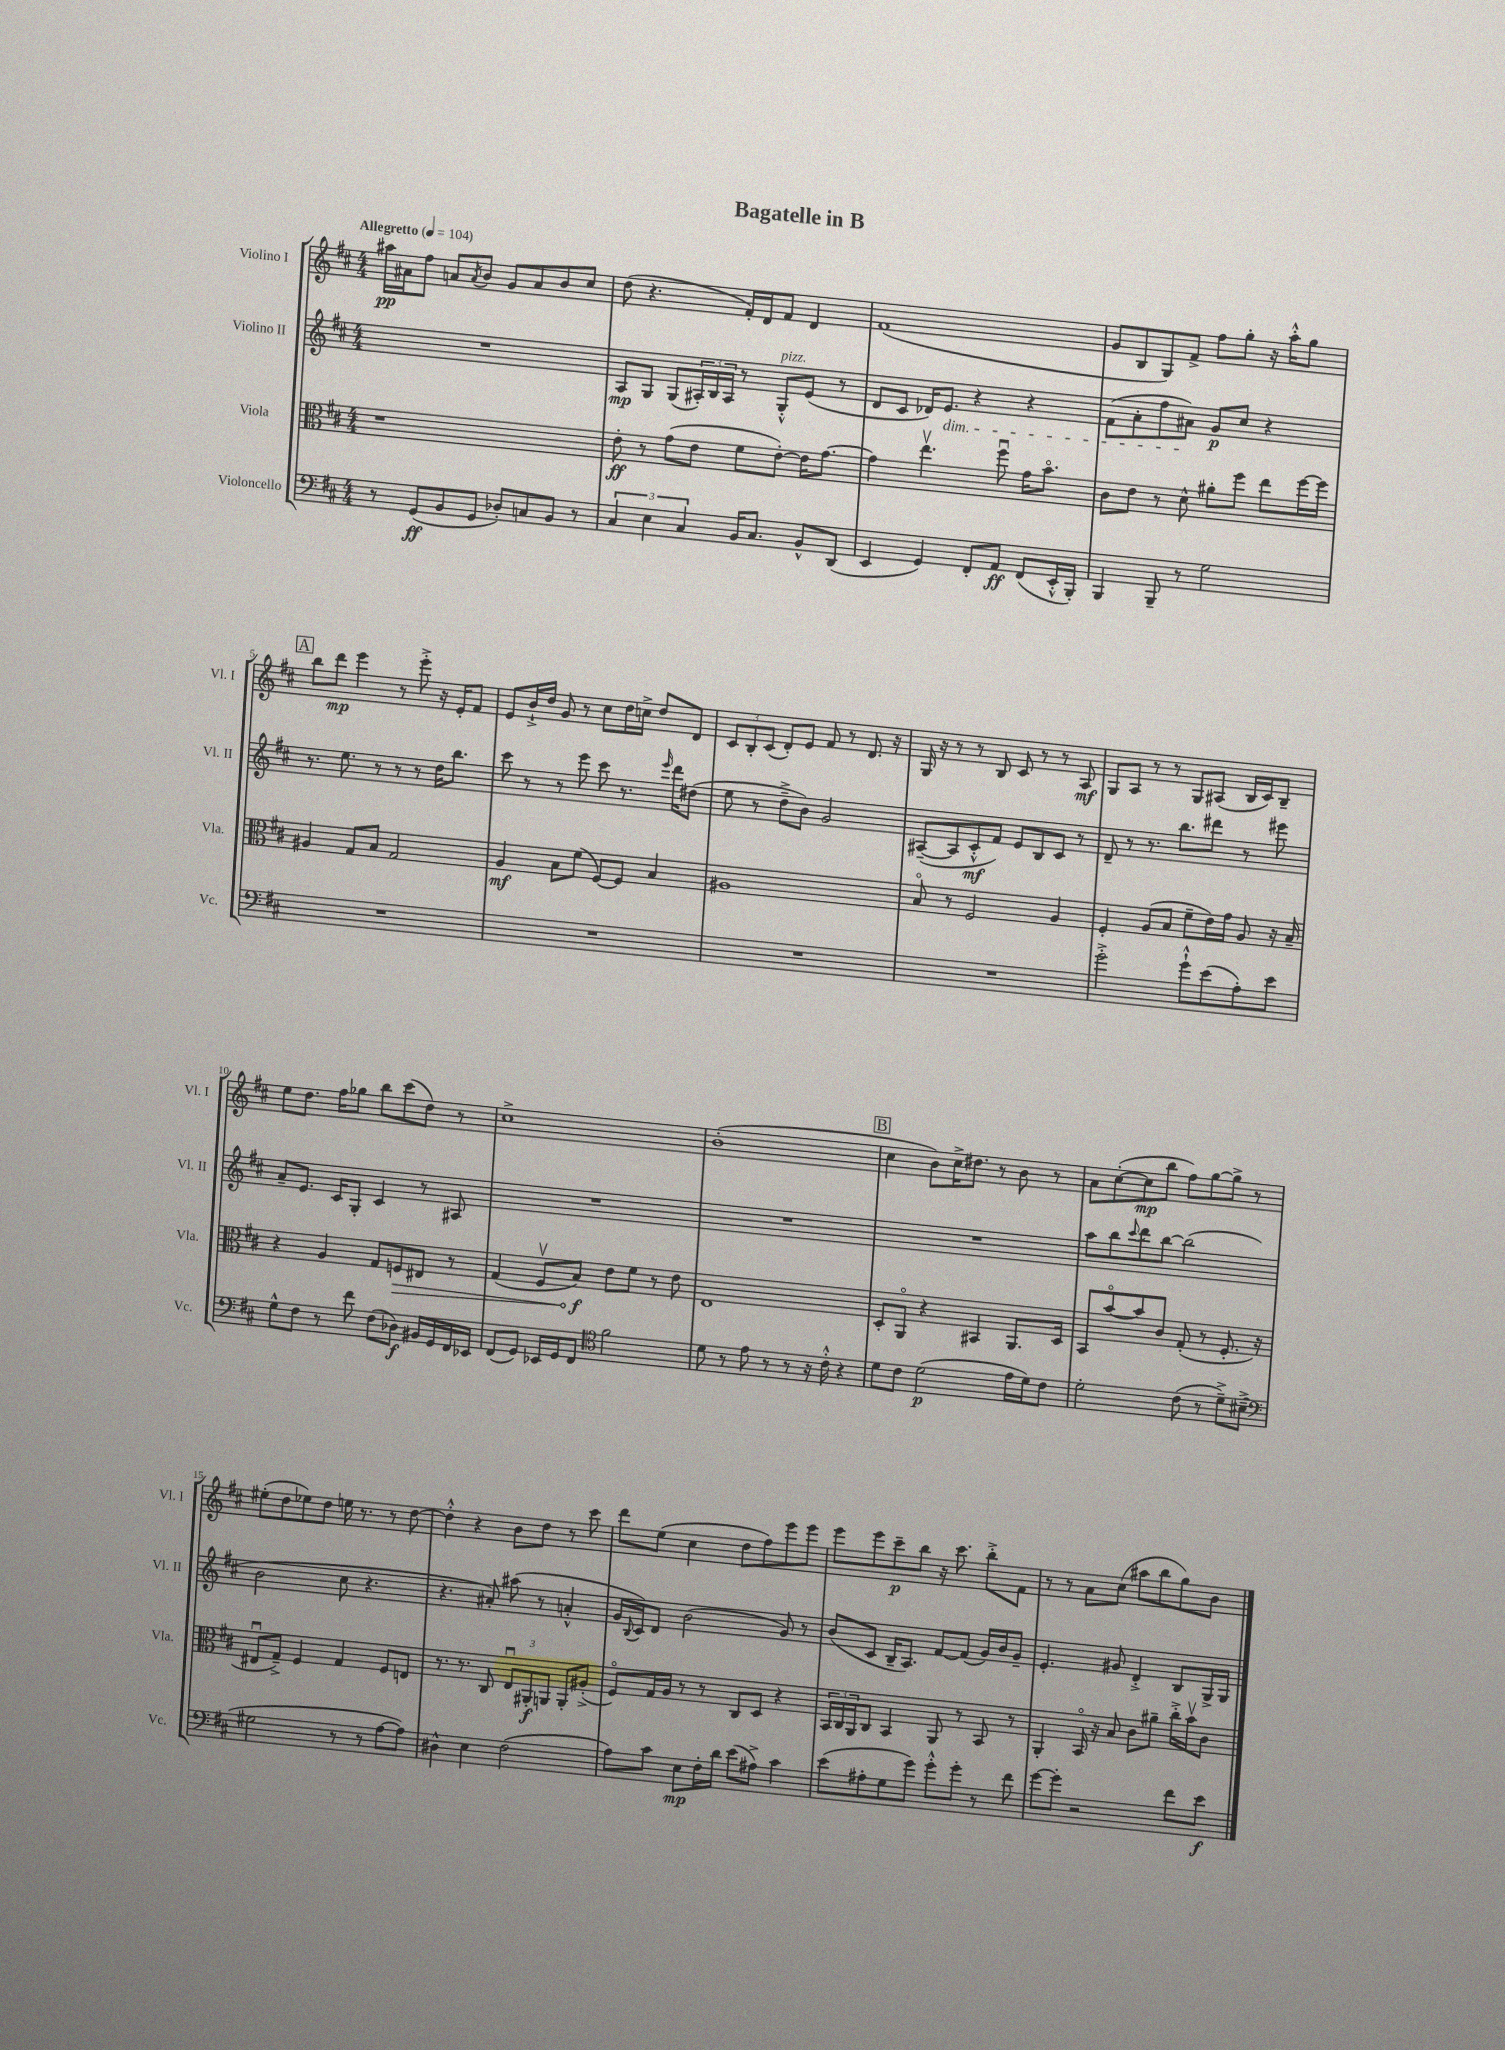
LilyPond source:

\header { title = "Bagatelle in B" }
<<
\new StaffGroup <<
\new Staff = "s0" \with { instrumentName = "Violino I" shortInstrumentName = "Vl. I" } {
    \clef treble \key d \major \numericTimeSignature \time 4/4 \tempo "Allegretto" 4 = 104
    ais''16\pp ais'16 fis''8 a'8 \acciaccatura { a'8 } b'8 g'8 a'8 b'8 cis''8 |
    d''8( r4. fis'16-.) d'16 fis'8 d'4 |
    fis'1( |
    g'8 b8 g8) fis'8-> fis''8 g''8-. r16 a''16-.-^ g''8 |
    \mark \markup { \box "A" } b''8 d'''8\mp e'''4 r8 e'''8-.-> r16 e'16-. fis'8 |
    e'8 b'16-!-> d''16 g'8 r8 cis''8 d''16 c''16-> d''8 d'8 |
    \tuplet 3/2 { cis'8 b8-. cis'8( } d'8-.) e'8 fis'8 r8 d'8. r16 |
    g16 r16 r8 r8 b8 cis'8 r8 r8 a8\mf |
    g8 a8 r8 r8 g8 ais8( b16 cis'16) b8-- |
    e''8 d''8. fis''16 ges''8 b''8 cis'''8( d''8) r8 |
    cis''1-> |
    b'1-.( |
    \mark \markup { \box "B" } cis''4 b'8) cis''16-> dis''8. r8 b'8 r8 |
    a'8 cis''8~-.( cis''8\mp b''8 fis''8) g''8~ g''8-> r8 |
    eis''8-.( d''8 ees''8) d''8 e''16 r8. r8 d''8~ |
    d''4-.-^ r4 b'8 d''8 r8 cis'''8 |
    d'''8 e''8( cis''4 d''8 fis''8) e'''8 e'''8 |
    e'''8 e'''8 cis'''8--\p b''8 r16 cis'''8. b''8-.-> fis'8 |
    r8 r8 a'8 cis''8( ais''8 b''8 g''8) b'8 \bar "|." |
}
\new Staff = "s1" \with { instrumentName = "Violino II" shortInstrumentName = "Vl. II" } {
    \clef treble \key d \major \numericTimeSignature \time 4/4
    R1 |
    a8\mp g8 g8( \tuplet 3/2 { ais16-.) b16 ais16 } r8 g8-.-^^\markup { \italic "pizz." } e'8( r8 |
    d'8 cis'8 des'16) e'8.\dim r4 r4 |
    fis'8( a'8-. fis''8 ais'8\!) g'8\p cis''8 r4 |
    \mark \markup { \box "A" } r8. e''8. r8 r8 r8 d''16 b''8. |
    cis'''8 r8 r8 e'''8 cis'''8 r8. \grace { e'''16 } d'''16 dis''8( |
    e''8 r8 d''8---> b'8) g'2 |
    ais8~--( ais8 cis'8-.-^\mf fis'8) e'8 b8 cis'8 r8 |
    d'8-- r8 r8. b''8. dis'''8 r8 eis'''8 |
    a'8-- e'8. cis'16 g8-. cis'4 r8 ais8 |
    R1 |
    R1 |
    \mark \markup { \box "B" } R1 |
    a''8 b''8 \appoggiatura { cis'''8 } d'''8 b''8~ b''2( |
    b'2 cis''8 r4. |
    r4. ais'8-.) ais''8( r8 a'4-.-^ |
    g'16 \appoggiatura { b8 } cis'16) d'8 b'2( g'8) r8 |
    b'8( cis'8 b16-- a8.) fis'8~ fis'8( g'16) b'16 g'8-- |
    e'4.-. gis'8 d'4-.-> b8 g16-> g16 \bar "|." |
}
\new Staff = "s2" \with { instrumentName = "Viola" shortInstrumentName = "Vla." } {
    \clef alto \key d \major \numericTimeSignature \time 4/4
    r1 |
    e'8-.\ff r8 g'8( e'8 fis'8 e'8~-.) e'16 g'8.~ |
    g'4 e''4.\upbow fis''8\downbow g'16 b'8.\flageolet |
    cis'8 e'8 r8 d'8-^ ais'8-. fis''8 e''8 fis''16~ fis''16 |
    \mark \markup { \box "A" } ais4 g8 b8 g2 |
    a4\mf b8 fis'8( fis8~) fis8 b4 |
    ais1 |
    b8\flageolet r8 fis2 a4 |
    fis4-. a8( b8 fis'8-- e'16) g'16 a8 r16 b16-- |
    r4 a4 g8 \once \override Hairpin.circled-tip = ##t f8\> eis8 r8 |
    g4( fis8\upbow b8\f\!) e'8 fis'8 r8 e'8 |
    e1 |
    \mark \markup { \box "B" } d8-. a,8\flageolet r4 bis,4 a,8. d16 |
    b,8 b'8~\flageolet b'8 cis'8 g8-.( r8 fis8.-. r16 |
    eis8\downbow g8--->) fis4 g4 fis8 e8 |
    r8. r8. cis8 \tuplet 3/2 { e8\downbow ais,8-.\f a,8 } a,8-. ais8-.->( |
    fis8\flageolet) g16 a16 r8 r8 cis8 d8 r4 |
    \tuplet 3/2 { b,16 cis16 a,16 } cis8 b,4 a,8 r8 b,8 r8 |
    a,4-. b,16\flageolet r16 b8 cis'8 ais'8-- cis''16-.-> b'16\upbow cis'8 \bar "|." |
}
\new Staff = "s3" \with { instrumentName = "Violoncello" shortInstrumentName = "Vc." } {
    \clef bass \key d \major \numericTimeSignature \time 4/4
    r8 g,8\ff( b,8 g,8 des8-.) c8 b,8 r8 |
    \tuplet 3/2 { cis4 e4 cis4 } b,16 cis8. b,8-^ d,8( |
    e,4 g,4) fis,8-. a,8\ff fis,8( e,16-.-^ b,,16-.) |
    b,,4 b,,8-- r8 g2 |
    \mark \markup { \box "A" } R1 |
    R1 |
    R1 |
    R1 |
    g'2-.-> g'8-!-^ e'8( a8-.) e'8 |
    g8-^ fis8 r8 fis'8 fis8( des8\f) bis,16 g,16 fis,16 ees,16 |
    fis,8( g,8) ees,16 g,16 fis,8 \clef tenor fis'2 |
    d'8 r8 e'8 r8 r8 r16 cis'16-.-^ r4 |
    \mark \markup { \box "B" } d'8 cis'8 d'2\p( e'16 d'16) cis'8 |
    d'2-. cis'8( r8 d'8--->) bis8--->( |
    \clef bass gis2 r8 r8 a8~ a8) |
    dis4-^ e4 fis2( |
    a8) cis'8 e8\mp fis16-. d'16 e'8( ais8->) cis'4 |
    e'8( ais8-. g8 g'8) g'8-.-^ g'8-. r8 fis'8 |
    g'8~ g'8-. r2 fis'8 e'8\f \bar "|." |
}
>>
>>
